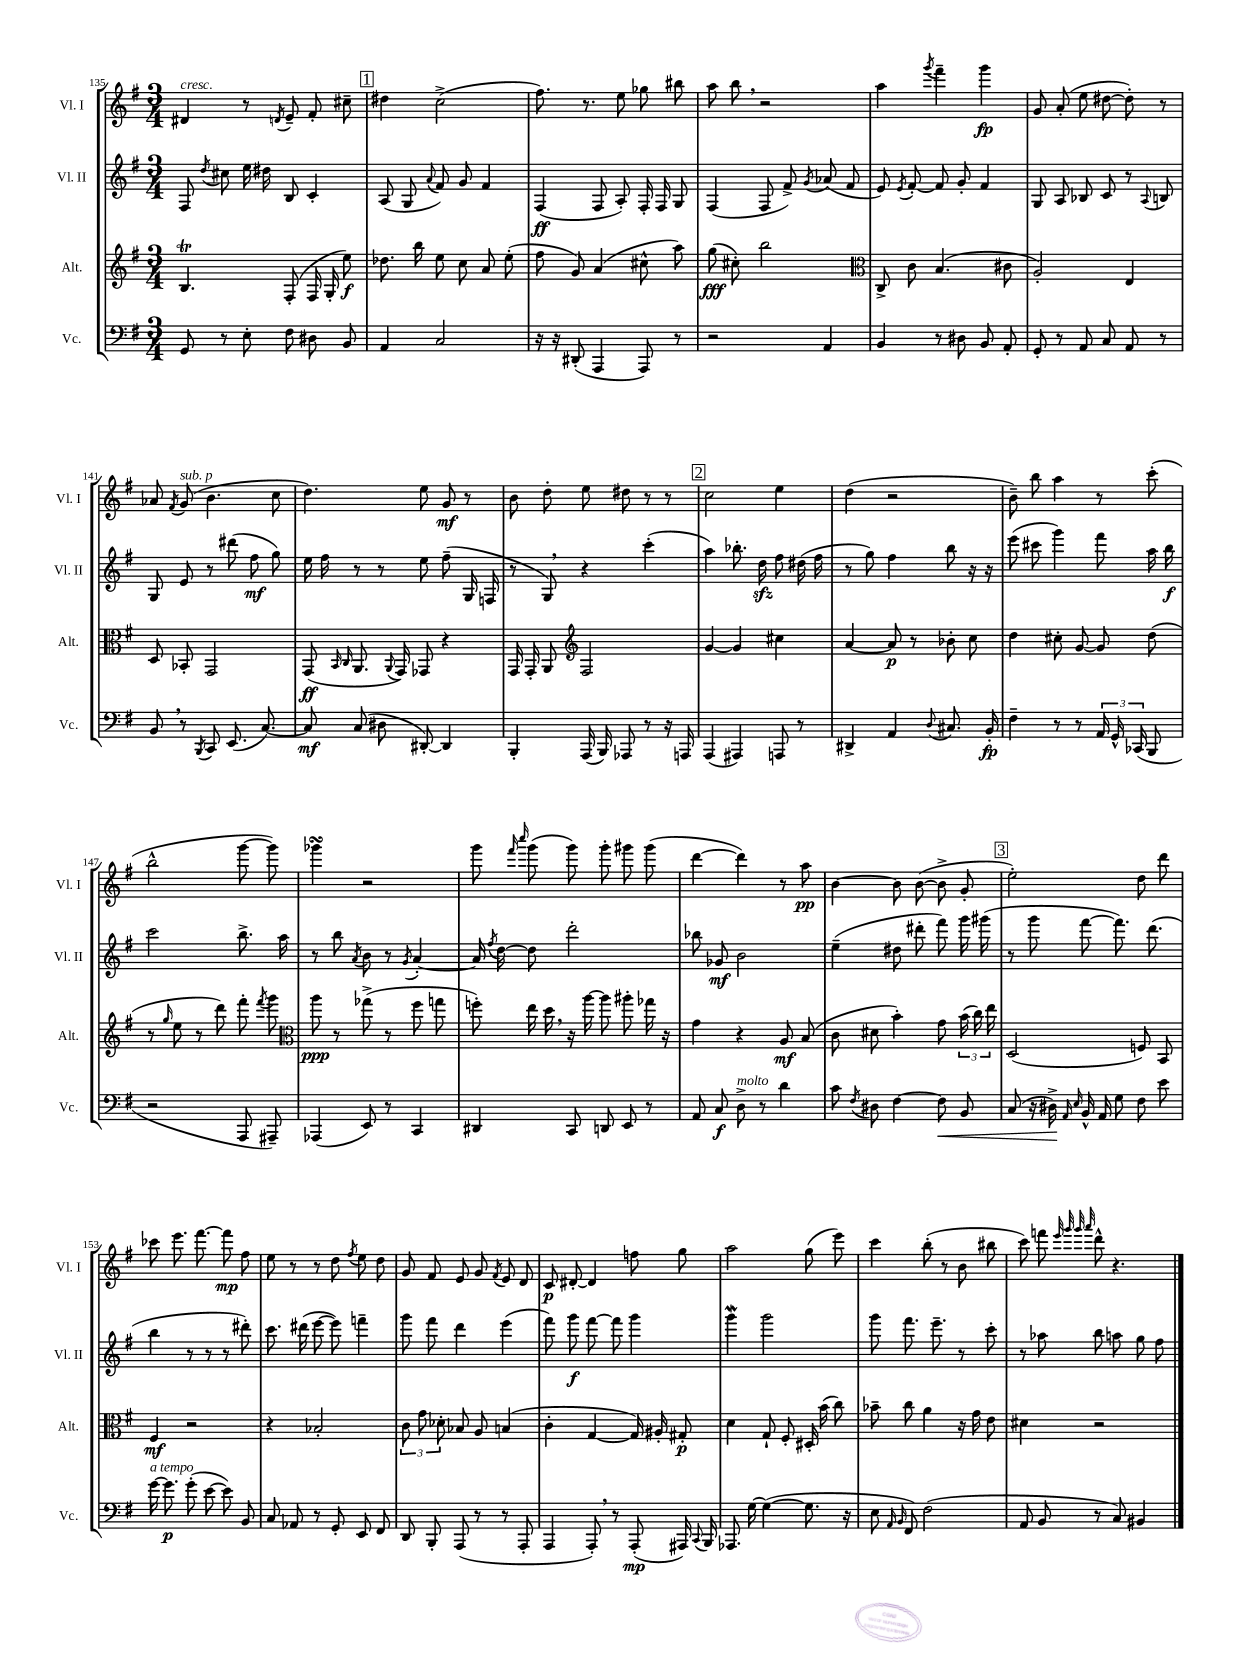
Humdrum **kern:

**kern	**kern	**kern	**kern
*staff4	*staff3	*staff2	*staff1
*clefF4	*clefG2	*clefG2	*clefG2
*k[f#]	*k[f#]	*k[f#]	*k[f#]
*M3/4	*M3/4	*M3/4	*M3/4
8GG	4.B	8F#	4d#
.	.	8qdd	.
8r	.	8cc#	.
8E'	.	16ee	8r
.	.	16dd#	.
.	.	.	8qd
8F#	(8F#'	8B	8e~
8D#	16F#	4c'	8f#'
.	16G'	.	.
8BB	8ee)	.	8cc#~
=	=	=	=
4AA	8.dd-	(8A	4dd#
.	.	8G	.
.	16bb	.	.
.	.	8qqa	.
2C	8ee	8f#)	(2cc^
.	8cc	8g	.
.	8a	4f#	.
.	(8ee'	.	.
=	=	=	=
16r	8ff#	(4F#	8.ff#)
16r	.	.	.
(8DD#'	8g)	.	.
.	.	.	8.r
4AAA	(4a	8F#	.
.	.	8A')	8ee
8AAA)	8cc#^^	16F#'	8gg-
.	.	16F#	.
8r	8aa)	8G	8bb#
=	=	=	=
2r	(8gg	(4F#	8aa
.	8cc#')	.	8bb
.	2bb	8F#	2r
.	.	8f#^)	.
.	.	8qg	.
4AA	.	(8a-	.
.	.	8f#	.
=	=	=	=
*	*clefC3	*	*
4BB	8C^	8e)	4aa
.	.	8qe	.
.	8c	[8f#'	.
.	.	.	8qggg
8r	(4.B	8f#]	4fff#~
8D#	.	8g'	.
8BB	.	4f#	4ggg
8AA'	8c#	.	.
=	=	=	=
8GG'	2A')	8G	8g
8r	.	8A	(8a'
8AA	.	8B-	8ee
8C	.	8c	[8dd#
8AA	4E	8r	8dd#'])
.	.	8qqA	.
8r	.	8B	8r
=	=	=	=
8BB	8D	8G	8a-
.	.	.	8qf#
8r	8BB-'	8e	(8g
8qBBB	.	.	.
8CC	2GG	8r	4.b
(8.EE	.	(8ddd#	.
.	.	8ff#	.
[8.C)	.	.	.
.	.	8gg)	8cc
=	=	=	=
8C]	(8GG	16ee	4.dd)
.	.	16ff#	.
.	16qqBB	.	.
.	16qqC	.	.
(8C	8.AA	8r	.
8D#	.	8r	.
.	8qqAA	.	.
.	16GG)	.	.
[8DD#')	8GG-	8ee	8ee
4DD#]	4r	(8ff#~	8g
.	.	16G	8r
.	.	16F	.
=	=	=	=
4BBB'	16GG	8r	8b
.	16GG'	.	.
.	8AA	8G)	8dd'
*	*clefG2	*	*
(16AAA	2F#	4r	8ee
16BBB)	.	.	.
8AAA-	.	.	8dd#
8r	.	(4ccc'	8r
16r	.	.	8r
16AAA	.	.	.
=	=	=	=
(4AAA	[4g	4aa)	2cc
4AAA#)	4g]	8.bb-'	.
.	.	16dd	.
8AAA	4cc#	8ff#	4ee
8r	.	(16dd#	.
.	.	16ff#	.
=	=	=	=
4DD#^	[4a	8r	(4dd
.	.	8gg)	.
4AA	8a]	4ff#	2r
.	8r	.	.
8qqD	.	.	.
8.C#	8b-'	8bb	.
.	8cc	16r	.
16BB'	.	16r	.
=	=	=	=
4F#~	4dd	(8eee	8b~)
.	.	8ccc#	8bb
8r	8cc#'	4ggg)	4aa
8r	[8g	.	.
24AA	8g]	8fff#	8r
24GG^^	.	.	.
(24CC-	.	.	.
8BBB	(8dd	16aa	(8ccc'
.	.	16bb	.
=	=	=	=
2r	8r	2ccc	2bb^^
.	16qqgg	.	.
.	8ee	.	.
.	8r	.	.
.	8ddd)	.	.
8AAA	8fff#'	8.bb^	[8ggg
.	8qfff#	.	.
8AAA#~)	8ggg	.	8ggg])
.	.	16aa	.
=	=	=	=
*	*clefC3	*	*
(4AAA-	8aa	8r	4ggg-
.	8r	8bb	.
.	.	8qa	.
8EE)	(8gg-^	8b	2r
8r	8r	8r	.
.	.	8qg	.
4CC	8ff#	[4a'	.
.	8gg	.	.
=	=	=	=
4DD#	8ff')	16a]	8ggg
.	.	8qff#	.
.	.	[16dd	.
.	.	.	16qqfff#
.	.	.	16qqcccc
.	16ee	8dd]	(8ggg
.	16dd	.	.
8CC	16r	2ddd'	8ggg)
.	[16aa	.	.
8DD	8aa]	.	8ggg'
8EE	8aa#'	.	8ggg#
8r	16gg-	.	(8ggg#
.	16r	.	.
=	=	=	=
8AA	4g	8bb-	[4ddd
8C	.	8g-	.
8D^	4r	2b	4ddd])
8r	.	.	.
4d	8A	.	8r
.	(8B	.	8aa
=	=	=	=
8c	8c	(4ee~	[4b
8qF#	.	.	.
8D#	8d#	.	.
[4F#	4b')	8dd#	8b]
.	.	8ddd#'	([8b
8F#]	8g	8fff#)	8b^]
8BB	(24b	16ggg	8g'
.	24cc)	.	.
.	.	(16ggg#	.
.	24ee	.	.
=	=	=	=
(8C	(2D	8r	2ee')
16r	.	8ggg	.
16D#^)	.	.	.
16qqAA	.	.	.
16qqE	.	.	.
16BB^^	.	[8fff#	.
16AA	.	.	.
8G	.	8.fff#])	.
8F#	8F)	.	8dd
.	.	(8.ddd	.
8e	8BB	.	8ddd
=	=	=	=
[16g	4F#	4bb	8ccc-
8.g]	.	.	.
.	.	.	8.eee
(8g'	2r	8r	.
.	.	.	[8.fff#
[8e	.	8r	.
8e])	.	8r	8fff#]
8BB	.	8ddd#')	8ff#
=	=	=	=
8C	4r	8.ccc	8ee
8AA-	.	.	8r
.	.	(16ddd#	.
8r	2B-'	[8eee	8r
8GG'	.	8eee])	8dd
.	.	.	8qff#
8EE	.	4fff~	8ee
8FF#	.	.	8dd
=	=	=	=
8DD	12c	8ggg	8g
.	12g	.	.
8BBB'	.	8fff#	8f#
.	12d-'	.	.
(8AAA	8B-	4ddd	8e
8r	8A	.	8g
.	.	.	8qf#
8r	(4B	(4eee	8e
8AAA'	.	.	8d
=	=	=	=
4AAA	4c'	8fff#)	8c
.	.	8ggg	[8d#'
8AAA')	[4G	[8fff#	4d#]
8r	.	8fff#]	.
(8AAA'	16G])	4ggg	8ff
.	16A#'	.	.
16AAA#)	8G#'	.	8gg
8qqCC	.	.	.
16BBB	.	.	.
=	=	=	=
8.AAA-	4d	4ggg	2aa
[16G	.	.	.
(4G_	8G`	2ggg	.
.	8F#'	.	.
8.G]	16D#'	.	(8gg
.	(16b	.	.
.	8cc)	.	8eee)
16r	.	.	.
=	=	=	=
8E	8b-~	8ggg	4ccc
16qqAA	.	.	.
16qqBB	.	.	.
8FF#)	8cc	8.fff#	.
(2F#	4a	.	(8bb'
.	.	8.eee~	.
.	.	.	8r
.	16r	8r	8b
.	16g	.	.
.	8e	8ccc'	8bb#
=	=	=	=
8AA	4d#	8r	8ccc)
8BB	.	8aa-	8fff
.	.	.	32qqeee
.	.	.	32qqggg
.	.	.	32qqggg
.	.	.	32qqaaa
8r	2r	8bb	8ddd^^
8C)	.	8aa	4.r
4BB#	.	8gg	.
.	.	8ff#	.
==	==	==	==
*-	*-	*-	*-
